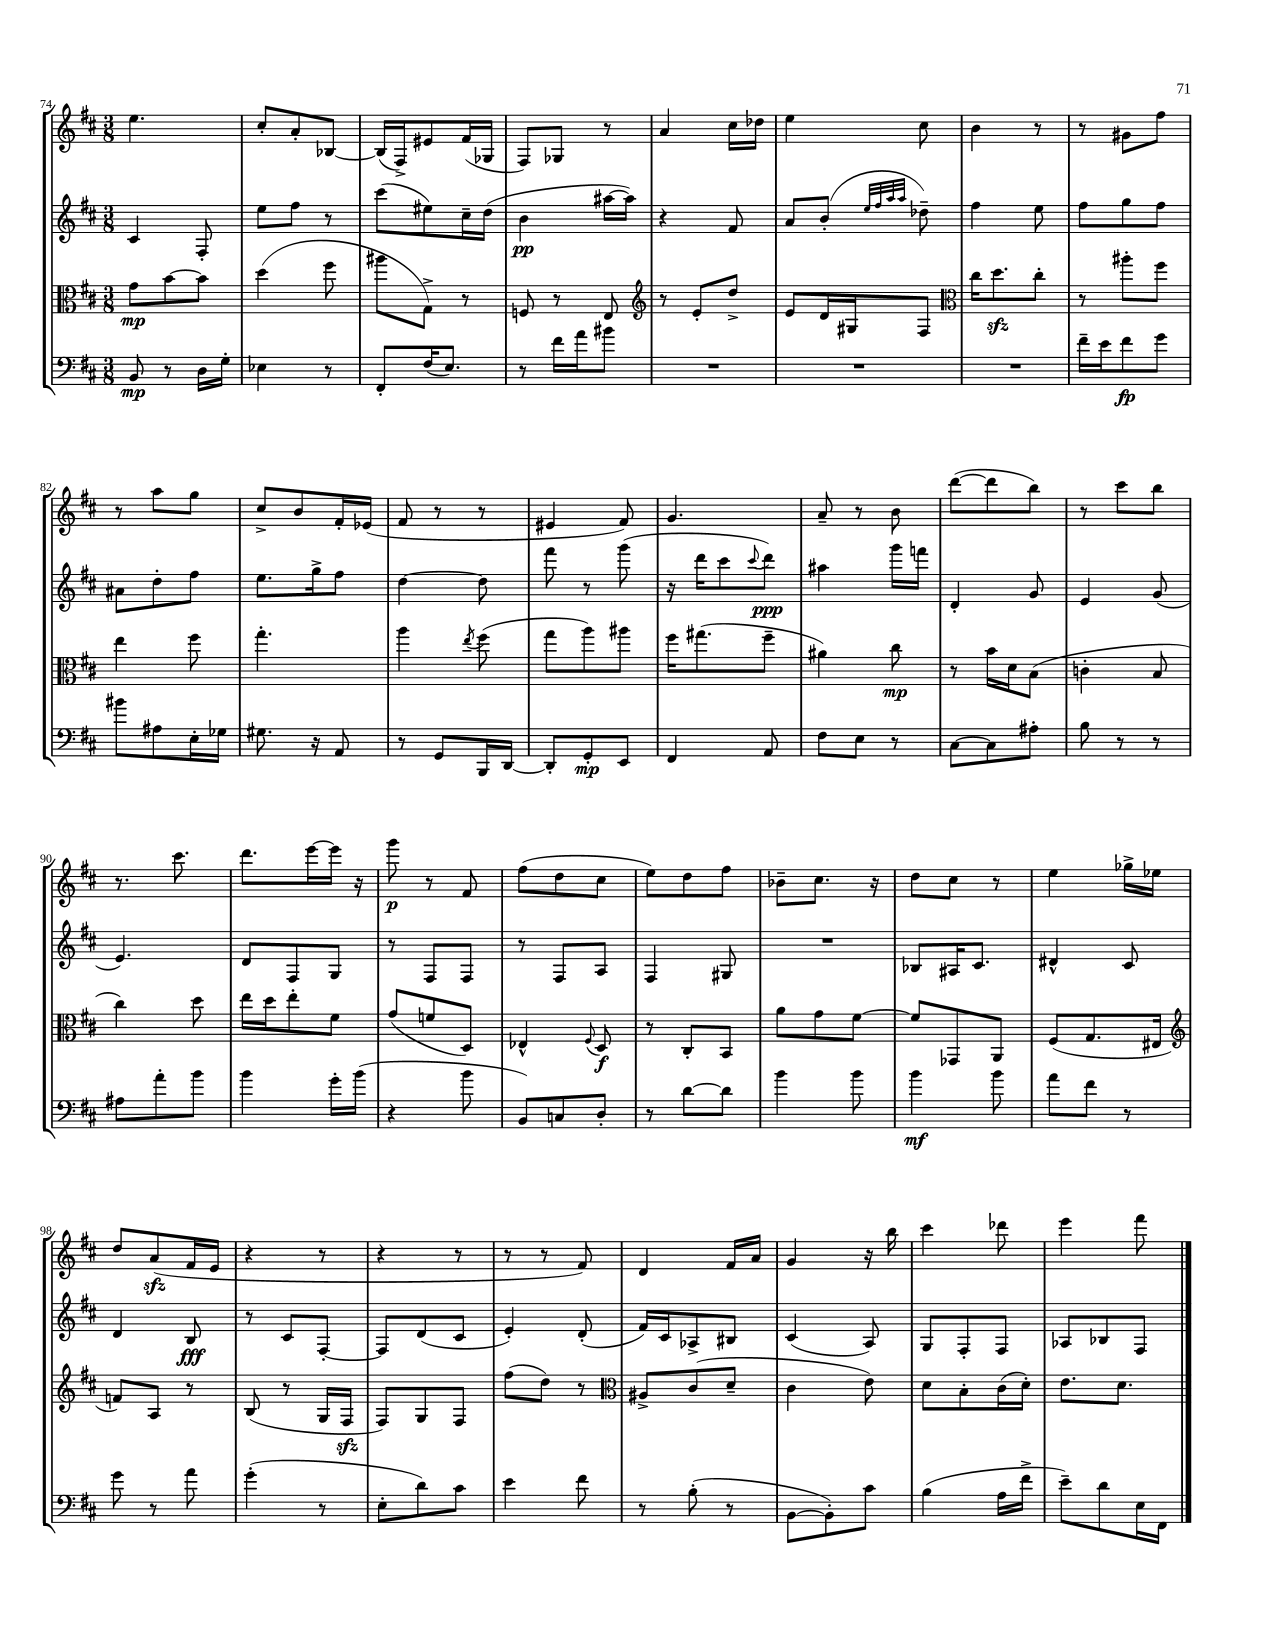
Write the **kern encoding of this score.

**kern	**dynam	**kern	**dynam	**kern	**dynam	**kern	**dynam
*part4	*part4	*part3	*part3	*part2	*part2	*part1	*part1
*staff4	*staff4	*staff3	*staff3	*staff2	*staff2	*staff1	*staff1
*clefF4	*	*clefC3	*	*clefG2	*	*clefG2	*
*k[f#c#]	*	*k[f#c#]	*	*k[f#c#]	*	*k[f#c#]	*
*M3/8	*	*M3/8	*	*M3/8	*	*M3/8	*
=74	=74	=74	=74	=74	=74	=74	=74
8BB/	mp	8g\L	mp	4c#/	.	4.ee\	.
8r	.	[8b\	.	.	.	.	.
16D\LL	.	8b\J]	.	8F#'/	.	.	.
16G'\JJ	.	.	.	.	.	.	.
=75	=75	=75	=75	=75	=75	=75	=75
4E-X\	.	(4dd\	.	8ee\L	.	8cc#'/L	.
.	.	.	.	8ff#\J	.	8a'/	.
8r	.	8ff#\	.	8r	.	[8B-X/J	.
=76	=76	=76	=76	=76	=76	=76	=76
8FF#'/L	.	8aa#X\L	.	(8ccc#\L	.	(16B-/LL]	.
.	.	.	.	.	.	16F#^/J)	.
(16F#/K	.	8G^\J)	.	8ee#X\)	.	8e#X/	.
8.E/J)	.	.	.	.	.	.	.
.	.	8r	.	16cc#~\L	.	(16f#/L	.
.	.	.	.	(16dd\JJ	.	16G-X/JJ	.
=77	=77	=77	=77	=77	=77	=77	=77
8r	.	8Fn/	.	4b\	pp	8F#/L)	.
16f#\LL	.	8r	.	.	.	8G-X/J	.
16a\J	.	.	.	.	.	.	.
8b#X\J	.	8E/	.	[16aa#X\LL	.	8r	.
.	.	.	.	16aa#\JJ])	.	.	.
=78	=78	=78	=78	=78	=78	=78	=78
*	*	*clefG2	*	*	*	*	*
4.r	.	8r	.	4r	.	4a/	.
.	.	8e'/L	.	.	.	.	.
.	.	8dd^/J	.	8f#/	.	16cc#\LL	.
.	.	.	.	.	.	16dd-X\JJ	.
=79	=79	=79	=79	=79	=79	=79	=79
4.r	.	8e/L	.	8a/L	.	4ee\	.
.	.	16d/L	.	(8b'/J	.	.	.
.	.	16G#X/J	.	.	.	.	.
.	.	.	.	32qqee/LLL	.	.	.
.	.	.	.	32qqff#/	.	.	.
.	.	.	.	32qqaa/	.	.	.
.	.	.	.	32qqaa/JJJ	.	.	.
.	.	8F#/J	.	8dd-X~\)	.	8cc#\	.
=80	=80	=80	=80	=80	=80	=80	=80
*	*	*clefC3	*	*	*	*	*
4.r	.	16cc#\KL	.	4ff#\	.	4b\	.
.	.	8.ddzz\	.	.	.	.	.
.	.	8cc#'\J	.	8ee\	.	8r	.
=81	=81	=81	=81	=81	=81	=81	=81
16f#~\LL	.	8r	.	8ff#\L	.	8r	.
16e\J	.	.	.	.	.	.	.
8f#\	fp	8aa#X'\L	.	8gg\	.	8g#X\L	.
8g\J	.	8ff#\J	.	8ff#\J	.	8ff#\J	.
!!LO:LB:g=z
=82	=82	=82	=82	=82	=82	=82	=82
8b#X\L	.	4ee\	.	8a#X\L	.	8r	.
8A#X\	.	.	.	8dd'\	.	8aa\L	.
16E'\L	.	8ff#\	.	8ff#\J	.	8gg\J	.
16G-X\JJ	.	.	.	.	.	.	.
=83	=83	=83	=83	=83	=83	=83	=83
8.G#X\	.	4.gg'\	.	8.ee\L	.	8cc#^/L	.
.	.	.	.	.	.	8b/	.
16r	.	.	.	16gg^\k	.	.	.
8AA/	.	.	.	8ff#\J	.	16f#'/L	.
.	.	.	.	.	.	(16e-X/JJ	.
=84	=84	=84	=84	=84	=84	=84	=84
8r	.	4aa\	.	[4dd\	.	8f#/	.
8GG/L	.	.	.	.	.	8r	.
.	.	8qee/	.	.	.	.	.
16BBB/L	.	(8ff#\	.	8dd\]	.	8r	.
[16DD/JJ	.	.	.	.	.	.	.
=85	=85	=85	=85	=85	=85	=85	=85
8DD'/L]	.	8gg\L	.	8fff#\	.	4e#X/	.
8GG'/	mp	8aa\)	.	8r	.	.	.
8EE/J	.	8aa#X\J	.	(8ggg\	.	8f#/)	.
=86	=86	=86	=86	=86	=86	=86	=86
4FF#/	.	16ff#\KL	.	16r	.	4.g/	.
.	.	(8.gg#X\	.	16ddd\KL	.	.	.
.	.	.	.	8ccc#\	.	.	.
.	.	.	.	8qqccc#/	.	.	.
8AA/	.	8ff#~\J	.	8ddd\J)	ppp	.	.
=87	=87	=87	=87	=87	=87	=87	=87
8F#\L	.	4a#X\)	.	4aa#X\	.	8a~/	.
8E\J	.	.	.	.	.	8r	.
8r	.	8cc#\	mp	16ggg\LL	.	8b\	.
.	.	.	.	16fffn\JJ	.	.	.
=88	=88	=88	=88	=88	=88	=88	=88
[8C#\L	.	8r	.	4d'/	.	([8ddd\L	.
8C#\]	.	16b\LL	.	.	.	8ddd\]	.
.	.	16d\J	.	.	.	.	.
8A#X'\J	.	(8B\J	.	8g/	.	8bb\J)	.
=89	=89	=89	=89	=89	=89	=89	=89
8B\	.	4cn'\	.	4e/	.	8r	.
8r	.	.	.	.	.	8ccc#\L	.
8r	.	8B/	.	(8g/	.	8bb\J	.
!!LO:LB:g=z
=90	=90	=90	=90	=90	=90	=90	=90
8A#X\L	.	4cc#\)	.	4.e/)	.	8.r	.
8a'\	.	.	.	.	.	.	.
.	.	.	.	.	.	8.ccc#\	.
8b\J	.	8dd\	.	.	.	.	.
=91	=91	=91	=91	=91	=91	=91	=91
4b\	.	16ee\LL	.	8d/L	.	8.ddd\L	.
.	.	16dd\J	.	.	.	.	.
.	.	8ee'\	.	8F#/	.	.	.
.	.	.	.	.	.	[16eee\L	.
16g'\LL	.	8f#\J	.	8G/J	.	16eee\JJ]	.
(16b\JJ	.	.	.	.	.	16r	.
=92	=92	=92	=92	=92	=92	=92	=92
4r	.	(8g/L	.	8r	.	8ggg\	p
.	.	8fn/	.	8F#/L	.	8r	.
8b\	.	8D/J)	.	8F#/J	.	8f#/	.
=93	=93	=93	=93	=93	=93	=93	=93
8BB/L)	.	4E-X^^/	.	8r	.	(8ff#\L	.
8Cn/	.	.	.	8F#/L	.	8dd\	.
.	.	8qqF#/	.	.	.	.	.
8D'/J	.	8D/	f	8A/J	.	8cc#\J	.
=94	=94	=94	=94	=94	=94	=94	=94
8r	.	8r	.	4F#/	.	8ee\L)	.
[8d\L	.	8C#'/L	.	.	.	8dd\	.
8d\J]	.	8BB/J	.	8G#X/	.	8ff#\J	.
=95	=95	=95	=95	=95	=95	=95	=95
4b\	.	8a\L	.	4.r	.	8b-X~\L	.
.	.	8g\	.	.	.	8.cc#\J	.
8b\	.	[8f#\J	.	.	.	.	.
.	.	.	.	.	.	16r	.
=96	=96	=96	=96	=96	=96	=96	=96
4b\	mf	8f#/L]	.	8B-X/L	.	8dd\L	.
.	.	8GG-X/	.	16A#X/K	.	8cc#\J	.
.	.	.	.	8.c#/J	.	.	.
8b\	.	8AA/J	.	.	.	8r	.
=97	=97	=97	=97	=97	=97	=97	=97
8a\L	.	(8F#/L	.	4d#X^^/	.	4ee\	.
8f#\J	.	8.G/	.	.	.	.	.
8r	.	.	.	8c#/	.	16gg-X^\LL	.
.	.	16E#X/Jk	.	.	.	16ee-X\JJ	.
!!LO:LB:g=z
=98	=98	=98	=98	=98	=98	=98	=98
*	*	*clefG2	*	*	*	*	*
8g\	.	8fn/L)	.	4d/	.	8dd/L	.
8r	.	8A/J	.	.	.	(8azz/	.
8a\	.	8r	.	8B/	fff	16f#/L	.
.	.	.	.	.	.	16e/JJ	.
=99	=99	=99	=99	=99	=99	=99	=99
(4g'\	.	(8B/	.	8r	.	4r	.
.	.	8r	.	8c#/L	.	.	.
8r	.	16G/LL	.	[8F#'/J	.	8r	.
.	.	16F#zz/JJ	.	.	.	.	.
=100	=100	=100	=100	=100	=100	=100	=100
8E'\L	.	8F#/L)	.	8F#/L]	.	4r	.
8d\)	.	8G/	.	(8d/	.	.	.
8c#\J	.	8F#/J	.	8c#/J	.	8r	.
=101	=101	=101	=101	=101	=101	=101	=101
4e\	.	(8ff#\L	.	4e'/)	.	8r	.
.	.	8dd\J)	.	.	.	8r	.
8f#\	.	8r	.	(8d'/	.	8f#/)	.
=102	=102	=102	=102	=102	=102	=102	=102
*	*	*clefC3	*	*	*	*	*
8r	.	8A#X^/L	.	16f#/LL)	.	4d/	.
.	.	.	.	16c#/J	.	.	.
(8B'\	.	(8c#/	.	8A-X^/	.	.	.
8r	.	8d~/J	.	8B#X/J	.	16f#/LL	.
.	.	.	.	.	.	16a/JJ	.
=103	=103	=103	=103	=103	=103	=103	=103
[8BB\L	.	4c#\	.	(4c#/	.	4g/	.
8BB'\])	.	.	.	.	.	.	.
8c#\J	.	8e\)	.	8A/)	.	16r	.
.	.	.	.	.	.	16bb\	.
=104	=104	=104	=104	=104	=104	=104	=104
(4B\	.	8d\L	.	8G/L	.	4ccc#\	.
.	.	8B'\	.	8F#'/	.	.	.
16A\LL	.	(16c#\L	.	8F#/J	.	8ddd-X\	.
16f#^\JJ	.	16d'\JJ)	.	.	.	.	.
=105	=105	=105	=105	=105	=105	=105	=105
8e~\L)	.	8.e\L	.	8A-X/L	.	4eee\	.
8d\	.	.	.	8B-X/	.	.	.
.	.	8.d\J	.	.	.	.	.
16E\L	.	.	.	8F#/J	.	8fff#\	.
16FF#\JJ	.	.	.	.	.	.	.
==	==	==	==	==	==	==	==
*-	*-	*-	*-	*-	*-	*-	*-
